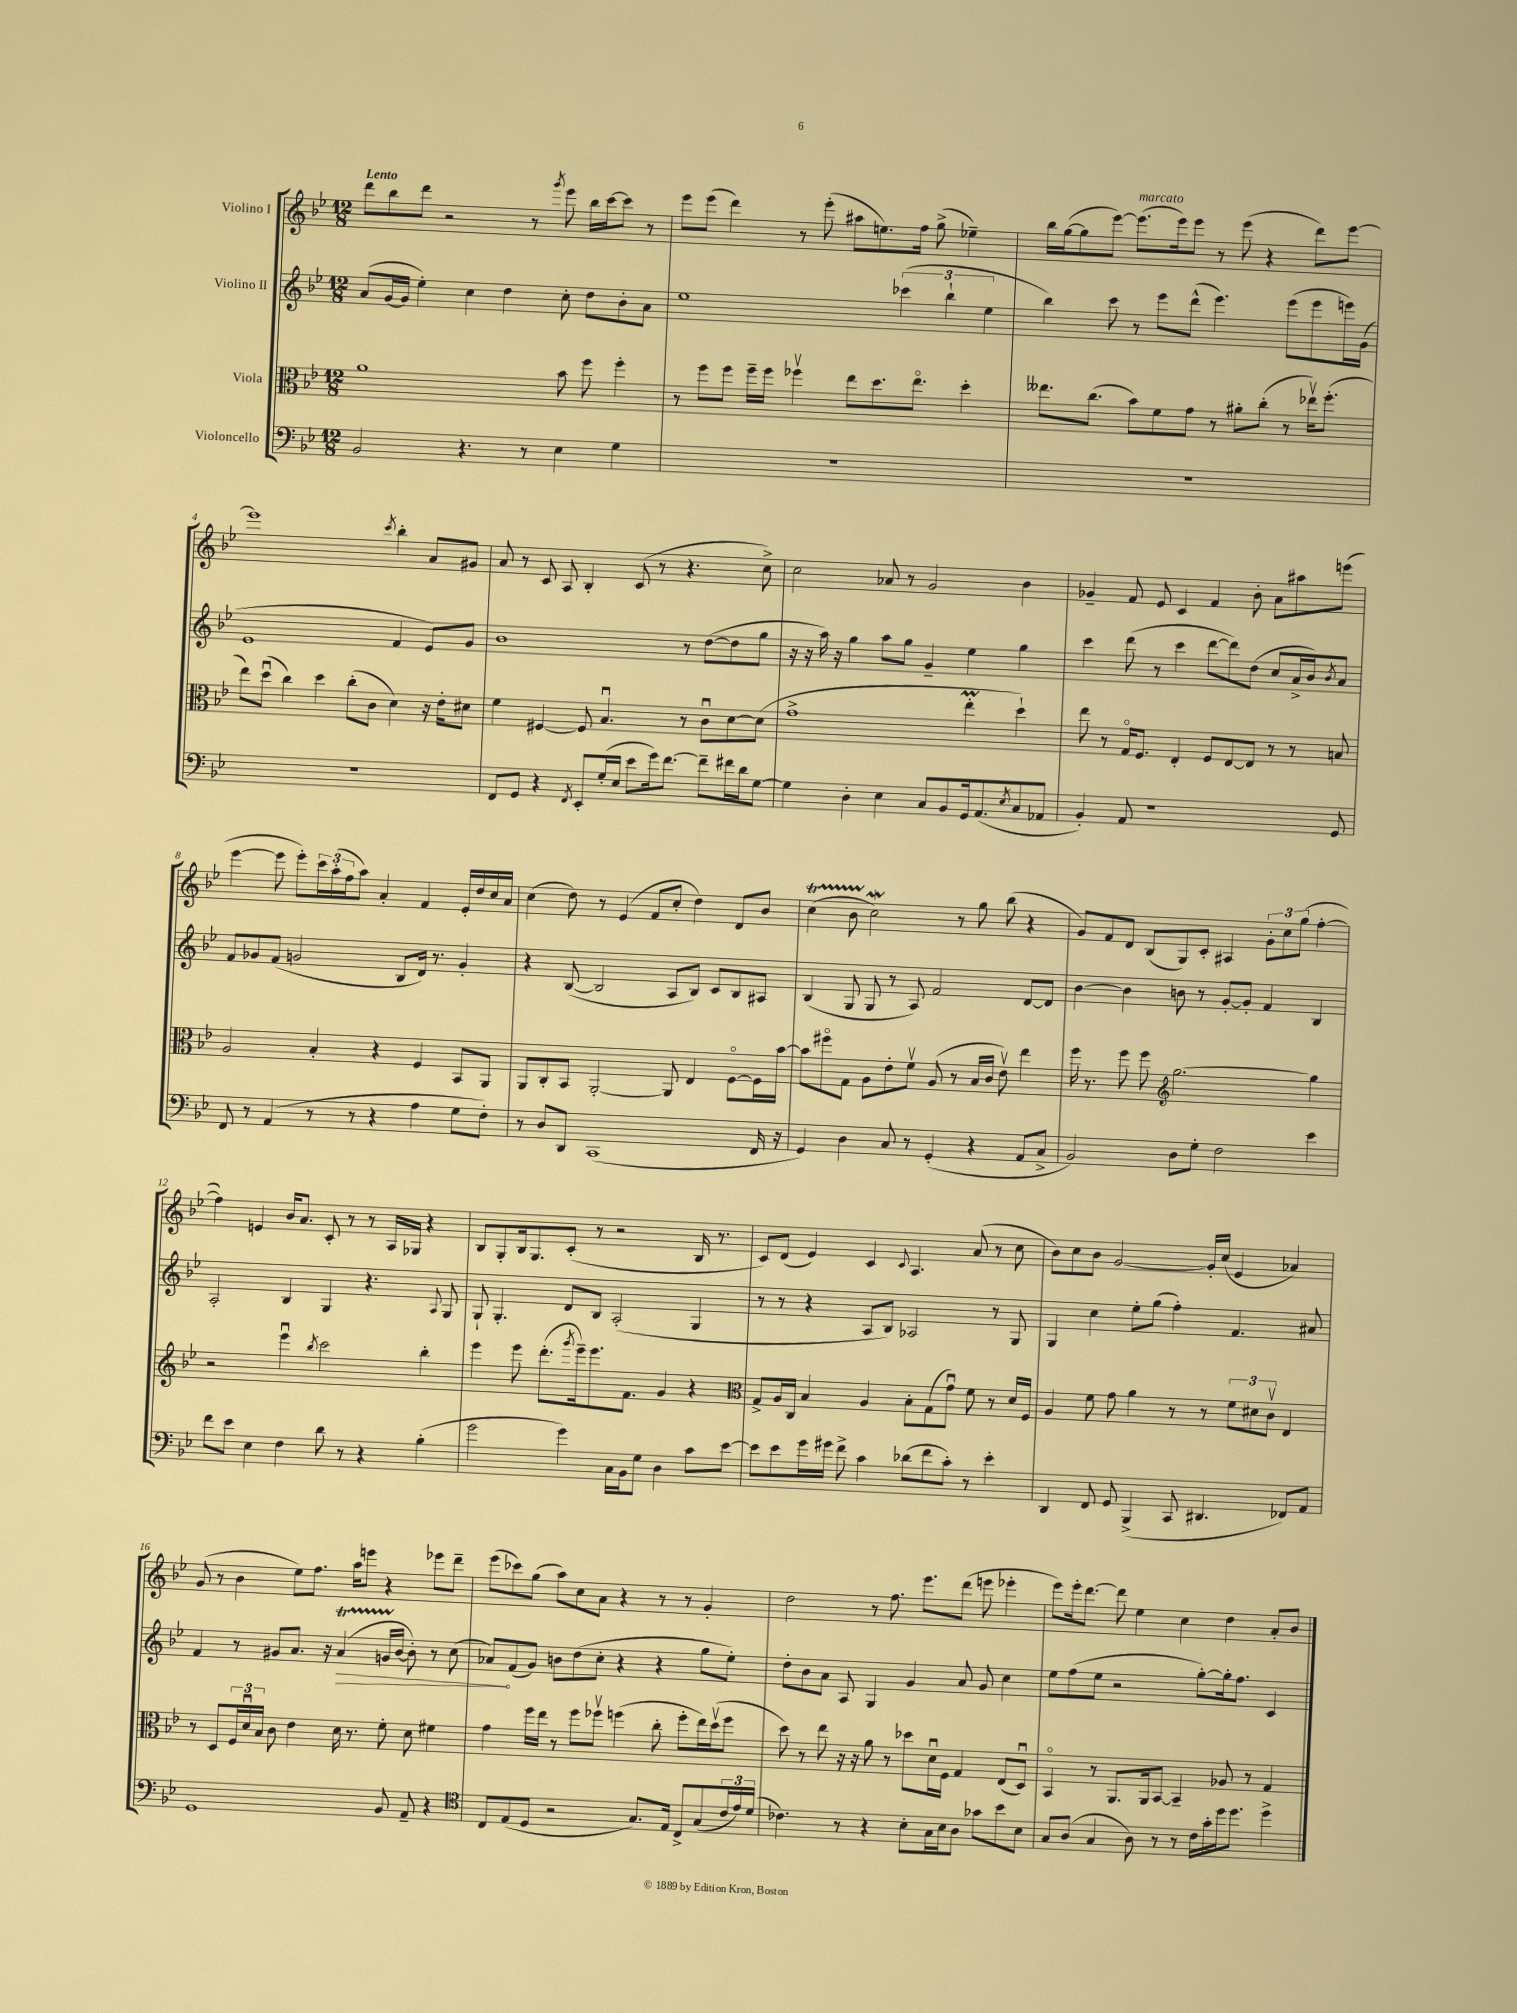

**kern	**kern	**kern	**dynam	**kern
*part4	*part3	*part2	*part2	*part1
*staff4	*staff3	*staff2	*staff2	*staff1
*I"Violoncello	*I"Viola	*I"Violino II	*	*I"Violino I
*clefF4	*clefC3	*clefG2	*	*clefG2
*k[b-e-]	*k[b-e-]	*k[b-e-]	*	*k[b-e-]
*M12/8	*M12/8	*M12/8	*	*M12/8
=1	=1	=1	=1	=1
!	!	!	!	!LO:TX:a:B:t=Lento
2BB-/	1a	(8a/L	.	8ddd\L
.	.	[16g/L	.	8bb-\
.	.	16g/JJ]	.	.
.	.	4ee-'\)	.	8ddd\J
.	.	.	.	2r
4.r	.	4cc\	.	.
.	.	4dd\	.	.
8r	.	.	.	8r
.	.	.	.	8qggg/
4E-\	8b-\	8cc'\	.	8eee-\
.	8ff\	8dd\L	.	16bb-\LL
.	.	.	.	[16ccc\J
4G\	4ff'\	8b-'\	.	8ccc\J]
.	.	8a\J	.	8r
=2	=2	=2	=2	=2
1.r	8r	1ee-	.	8eee-\L
.	8ff\L	.	.	(8eee-\J
.	8ff\J	.	.	4ddd\)
.	16ff~\LL	.	.	.
.	16ff\JJ	.	.	.
.	4ff-Xv\	.	.	8r
.	.	.	.	(8eee-'\
.	8ee-\L	.	.	8aa#X\L
.	8.dd\	.	.	8.een\)
.	.	(6ccc-X\	.	.
.	8.ee-\J	.	.	16ff\Jk
.	.	.	.	(8gg^\
.	.	6bb-`\	.	.
.	4dd'\	.	.	4ee-X~\)
.	.	6ee-\	.	.
=3	=3	=3	=3	=3
1.r	8.ee--X\L	4bb-\)	.	16bb-\LL
.	.	.	.	([16gg\J
.	.	.	.	8gg\]
.	(8.cc\J	.	.	.
.	.	8ccc\	.	[8eee-\J)
!	!	!	!	!LO:TX:a:i:t=marcato
.	8b-\L)	8r	.	(8.eee-\L]
.	8f\	8eee-\L	.	.
.	.	.	.	16eee-\k)
.	8g\J	(8ddd^^\J	.	8eee-\J
.	8r	4.eee-\)	.	8r
.	8a#X'\L	.	.	(8eee-\
.	(8cc'\J	.	.	4r
.	8r	(8eee-\L	.	.
.	16ee-Xv\KL)	8eee-\	.	8ddd\L)
.	(8.ff'\J	.	.	.
.	.	16eeen\L)	.	[8eee-\J
.	.	(16g\JJ	.	.
!!LO:LB:g=z
=4	=4	=4	=4	=4
1.r	8ee-\L)	1e-	.	1eee-]
.	(8ddu\J	.	.	.
.	4cc\)	.	.	.
.	4dd\	.	.	.
.	(8cc'\L	.	.	.
.	8c\J	.	.	.
.	.	.	.	8qccc/
.	4d\)	4f/	.	4bb-'\
.	16r	8e-/L)	.	8a/L
.	16e-'\KL	.	.	.
.	8d#X\J	8g/J	.	8g#X/J
=5	=5	=5	=5	=5
8FF/L	4f\	1b-	.	8a/
8GG/J	.	.	.	8r
4r	[4F#X/	.	.	8c/
.	.	.	.	8A/
8qFF/	.	.	.	.
8EE-'/L	8F#/]	.	.	4B-'/
(16G'/L	4.B-u/	.	.	.
16E-/JJ	.	.	.	.
8e-\L	.	.	.	(8c/
16g\k)	.	.	.	8r
[8.f\J	.	.	.	.
.	8r	8r	.	4.r
8f~\L]	8cu\L	([8dd\L	.	.
16f#X\L	[8d\	8dd\]	.	.
16d\J	.	.	.	.
[8G\J	(8d\J]	8gg\J	.	8cc^\)
=6	=6	=6	=6	=6
4G\]	1g^	16r	.	2cc\
.	.	16r	.	.
.	.	16aa\)	.	.
.	.	16r	.	.
4D'\	.	4gg\	.	.
4E-\	.	8aa\L	.	8a-X/
.	.	8gg\J	.	8r
8C/L	.	4g~/	.	2g/
8BB-/	.	.	.	.
16GG/k	4ee-M'\	4ee-\	.	.
(8.AA/	.	.	.	.
8qE-/	.	.	.	.
8C/	4dd`\)	4gg\	.	4b-\
8AA-X/J	.	.	.	.
=7	=7	=7	=7	=7
4BB-'/)	8ee-\	4ccc\	.	4g-X~/
.	8r	.	.	.
8AA/	16G/KL	(8ddd\	.	8f/
.	8.F/J	.	.	.
1r	.	8r	.	8e-/
.	4E-'/	4ccc\	.	4c/
.	8F/L	[8ddd\L	.	4f/
.	[8E-/	8ddd\])	.	.
.	8E-/J]	(8dd\J	.	8b-'\
.	8r	8cc/L	.	8a\L
.	8r	16a^/L	.	8aa#X\
.	.	16b-/J)	.	.
.	.	8qb-/	.	.
8GG/	8Bn/	8a/J	.	(8eeen\J
!!LO:LB:g=z
=8	=8	=8	=8	=8
8FF/	2A/	8f/L	.	[4eee-\
8r	.	8g-X/	.	.
(4AA/	.	(8f/J	.	8eee-\]
.	.	2gn/	.	8eee-'\L)
8r	4B-'/	.	.	24ccc\L
.	.	.	.	(24aa'\
.	.	.	.	24ff\J
8r	.	.	.	8aa\J)
4r	4r	.	.	4a'/
.	.	8B-/L	.	.
4A\	4F/	16d/Jk)	.	4f/
.	.	8.r	.	.
8G\L	8BB-/L	4g'/	.	16e-'/LL
.	.	.	.	16dd/
8F'\J)	8AA/J	.	.	16cc/
.	.	.	.	16a/JJ
=9	=9	=9	=9	=9
8r	8AA/L	4r	.	(4cc\
8D/L	8C'/	.	.	.
8DD/J	8BB-/J	([8B-/	.	8dd\)
(1CC	[2AA'/	2B-/]	.	8r
.	.	.	.	(4e-/
.	.	.	.	8f/L
.	8AA/]	8A/L	.	8cc'/J
.	4E-/	8B-/J)	.	4dd\)
.	.	8c/L	.	.
.	[8F\L	8B-/	.	8d/L
16FF/	16F\L]	8A#X/J	.	8b-/J
16r	[16b-\JJ	.	.	.
=10	=10	=10	=10	=10
4GG/)	8b-\L]	(4B-/	.	(4ccT\
.	8ff#X\	.	.	.
4D\	8G\J	8G/	.	8b-TTT\
.	8A\L	8G/	.	2ccW\)
8C/	8e-'\	8r	.	.
8r	8fv\J	8A/)	.	.
(4GG'/	(8A/	2f/	.	.
.	8r	.	.	8r
4r	16B-/LL	.	.	8gg\
.	16c/JJ	.	.	.
.	8e-v\)	.	.	(8bb-\
8AA/L	4ee-\	[8d/L	.	4r
8C^/J	.	8d/J]	.	.
=11	=11	=11	=11	=11
2BB-/)	16ff\	[4b-\	.	8g/L)
.	8.r	.	.	.
.	.	.	.	8f/
.	8ff\	4b-\]	.	8d/J
.	8ff\	.	.	(8B-/L
*	*clefG2	*	*	*
8D\L	[2.gg\	8bn\	.	8G/)
8G'\J	.	8r	.	8c'/J
2F\	.	[8g'/L	.	4A#X/
.	.	8g'/J]	.	.
.	.	4f/	.	12g'\L
.	.	.	.	12cc\
.	.	.	.	(12gg\J
4e-\	4gg\]	4B-/	.	[4ff'\
!!LO:LB:g=z
=12	=12	=12	=12	=12
8f\L	2r	2A'/	.	4ff\])
8e-\J	.	.	.	.
4E-\	.	.	.	4en/
4F\	4eee-u\	4B-/	.	16b-/KL
.	.	.	.	8.a/J
.	8qbb-/	.	.	.
8d\	2ccc\	4G/	.	8c'/
8r	.	.	.	8r
4r	.	4.r	.	8r
.	.	.	.	16A/LL
.	.	.	.	16G-X/JJ
(4B-'\	4bb-'\	.	.	4r
.	.	8qqA/	.	.
.	.	8G/	.	.
=13	=13	=13	=13	=13
2g\	4eee-\	8G`/	.	8B-/L
.	.	4.G'/	.	8G'/
.	8eee-\	.	.	16B-/k
.	.	.	.	8.G/
.	(8.ddd'\L	.	.	.
4g\)	.	8d/L	.	(8c'/J
.	8qggg/	.	.	.
.	16eee-~\k)	.	.	.
.	8.eee-\	8B-/J	.	8r
16C\LL	.	(2A'/	.	2r
16BB-\J	8.f\J	.	.	.
8G\J	.	.	.	.
4D\	4g/	.	.	.
8c\L	4r	4G/	.	16B-/
.	.	.	.	8.r
[8e-\J	.	.	.	.
=14	=14	=14	=14	=14
*	*clefC3	*	*	*
8e-\L]	8G^/L	8r	.	8c/L)
8e-\	16A/L	8r	.	(8d/J
.	16C/JJ	.	.	.
16g\L	4B-/	4r	.	4e-/)
16g#X\JJ	.	.	.	.
8f^\	.	.	.	.
4c\	4A/	8A/L	.	4c/
.	.	8B-/J)	.	.
.	.	.	.	8qqc/
(8d-X\L	8B-'\L	2A-X/	.	4.A/
8f\	(8G\	.	.	.
8c'\J)	8gu\J)	.	.	.
8r	8f\	.	.	(8a/
4e-'\	8r	8r	.	8r
.	16d/LL	8G/	.	8cc\
.	16F/JJ	.	.	.
=15	=15	=15	=15	=15
4DD/	4A/	4G/	.	8b-\L)
.	.	.	.	8cc\
8FF/	8f\	4cc\	.	8b-\J
8GG/	8g\	.	.	[2g/
(4BBB-^/	4a\	8ee-'\L	.	.
.	.	(8gg\J	.	.
8CC/	8r	4ff'\)	.	.
4.DD#X/	8r	.	.	16g'/LL]
.	.	.	.	(16cc/JJ
.	12f\L	4.f/	.	4e-/
.	12d#X\	.	.	.
.	12cv\J	.	.	.
8FF-X/L)	4E-/	.	.	4a-X/)
8AA/J	.	8a#X/	.	.
!!LO:LB:g=z
=16	=16	=16	=16	=16
1GG	8r	4f/	.	(8g/
.	8D/L	.	.	8r
.	24F/L	8r	.	4b-\
.	24du/	.	.	.
.	24B-/JJ	.	.	.
.	8c\	8g#X/L	.	.
.	4e-\	8.a/J	.	8ee-\L)
.	.	.	.	8.ff\J
.	.	16r	.	.
!	!	!	!LO:HP:b	!
.	16d\	(4at/	>	.
.	8.r	.	.	16aa\KL
.	.	.	.	8eeen\J
8BB-/	8f'\	16gnTTT/LL	.	4r
.	.	[16b-/JJ	.	.
8AA~/	8d\	8b-'\])	.	.
4r	4f#X\	8r	.	8eee-X\L
.	.	(8cc\	.	8ddd~\J
=17	=17	=17	=17	=17
*clefC4	*	*	*	*
8C/L	4g\	8a-X/L)	.	(8eee-\L
(8E-/	.	(8f/	]	8ccc-X\)
8D/J	16ff\LL	8g/J)	.	(8gg\J
.	16ee-\JJ	.	.	.
2r	8r	8bn\L	.	8aa\L)
.	8ff\L	(8dd\	.	8cc\
.	8ff-Xv\J	8cc'\J	.	8a\J
.	(4ffn\	4r	.	4r
8.G/L)	.	.	.	.
.	8cc'\	4r	.	8r
16E-/Jk	.	.	.	.
8C^/L	8ff'\L	.	.	8r
(8G/	16ee-\L)	8gg\L	.	4g'/
.	(16ddv\J	.	.	.
24c/L	8ff\J	8ee-'\J)	.	.
24e-/)	.	.	.	.
(24d/JJ	.	.	.	.
=18	=18	=18	=18	=18
4.c-X\)	8dd\)	8dd'\L	.	2dd\
.	8r	8b-\	.	.
.	8ee-\	8a\J	.	.
8r	16r	8A/	.	.
.	16r	.	.	.
4r	8a\	4G/	.	8r
.	8r	.	.	8.ff\
8B-'\L	8dd-X\L	4g/	.	.
.	.	.	.	8.eee-\L
16G\L	16du\L	.	.	.
16B-\J	16F\JJ	.	.	.
8A\J	4G/	8a/	.	(8ddd\J
8g-X\L	.	8g/	.	8eeen\
8b-\	(8E-/L	4cc\	.	4eee-X'\
8B-\J	8Du/J)	.	.	.
=19	=19	=19	=19	=19
8G/L	4BB-/	8ee-\L	.	8eee-\L)
(8A/J	.	(8ff\	.	16eee-'\k
.	.	.	.	[8.ddd\J
4G/	8r	8ee-\J	.	.
.	8.AA/L	2r	.	8ddd\]
8A\)	.	.	.	4ee-\
.	16AA/k	.	.	.
8r	[8BB-/J	.	.	.
8r	4BB-~/]	.	.	4cc\
16c\LL	.	[8gg'\L)	.	.
16g'\	.	.	.	.
16dd\J	8A-X/	16gg'\k]	.	4dd\
8.dd\J	.	8.ff\J	.	.
.	8r	.	.	.
4dd^\	4G/	4c/	.	8a'/L
.	.	.	.	8b-/J
==	==	==	==	==
*-	*-	*-	*-	*-
